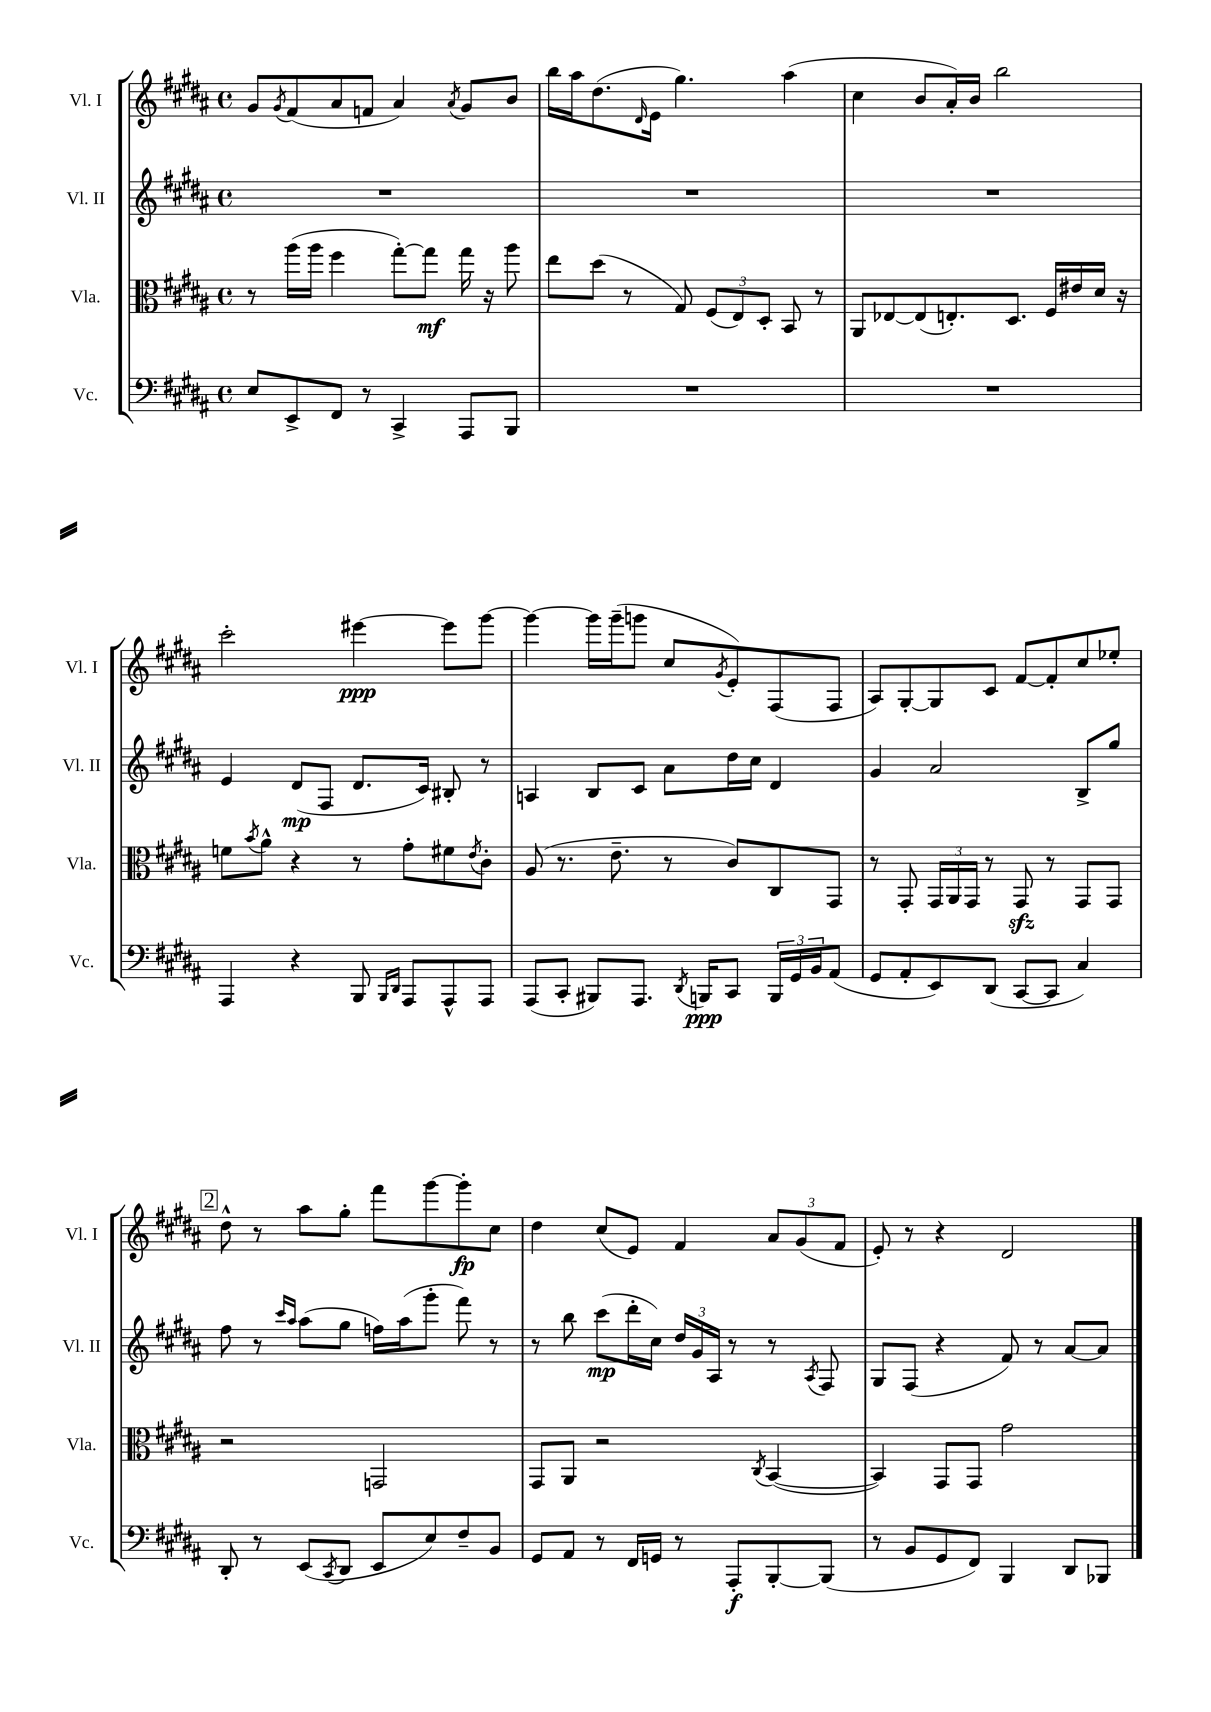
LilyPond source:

<<
\new StaffGroup <<
\new Staff = "s0" \with { instrumentName = "Vl. I" shortInstrumentName = "Vl. I" } {
    \clef treble \key b \major \defaultTimeSignature \time 4/4
    gis'8 \acciaccatura { gis'8 } fis'8( ais'8 f'8 ais'4) \acciaccatura { ais'8 } gis'8 b'8 |
    b''16 ais''16 dis''8.( \grace { dis'16 } e'16 gis''4.) ais''4( |
    cis''4 b'8 ais'16-.) b'16 b''2 |
    cis'''2-. eis'''4~\ppp eis'''8 gis'''8~ |
    gis'''4~ gis'''16 gis'''16--( g'''8 cis''8 \acciaccatura { gis'8 } e'8-.) fis8( fis8 |
    ais8) gis8~-. gis8 cis'8 fis'8~ fis'8-. cis''8 ees''8-. |
    \mark \markup { \box "2" } dis''8-^ r8 ais''8 gis''8-. fis'''8 gis'''8~ gis'''8-.\fp cis''8 |
    dis''4 cis''8( e'8) fis'4 \tuplet 3/2 { ais'8 gis'8( fis'8 } |
    e'8-.) r8 r4 dis'2 \bar "|." |
}
\new Staff = "s1" \with { instrumentName = "Vl. II" shortInstrumentName = "Vl. II" } {
    \clef treble \key b \major \defaultTimeSignature \time 4/4
    R1 |
    R1 |
    R1 |
    e'4 dis'8\mp( fis8 dis'8. cis'16) bis8-. r8 |
    a4 b8 cis'8 ais'8 dis''16 cis''16 dis'4 |
    gis'4 ais'2 b8-> gis''8 |
    \mark \markup { \box "2" } fis''8 r8 \grace { cis'''16 ais''16 } ais''8( gis''8 f''16) ais''16( gis'''8-. fis'''8) r8 |
    r8 b''8 cis'''8\mp( dis'''16-. cis''16) \tuplet 3/2 { dis''16 gis'16 ais16 } r8 r8 \acciaccatura { ais8 } fis8 |
    gis8 fis8( r4 fis'8) r8 ais'8~ ais'8 \bar "|." |
}
\new Staff = "s2" \with { instrumentName = "Vla." shortInstrumentName = "Vla." } {
    \clef alto \key b \major \defaultTimeSignature \time 4/4
    r8 ais''16( ais''16 fis''4 gis''8~-.) gis''8\mf gis''16 r16 ais''8 |
    e''8 dis''8( r8 gis8) \tuplet 3/2 { fis8( e8) dis8-. } b,8 r8 |
    ais,8 ees8~ ees8( e8.-.) dis8. fis16 eis'16 dis'16 r16 |
    f'8 \acciaccatura { b'8 } ais'8-^ r4 r8 gis'8-. fis'8 \acciaccatura { e'8 } cis'8-. |
    ais8( r8. e'8.-- r8 cis'8) cis8 gis,8 |
    r8 gis,8-. \tuplet 3/2 { gis,16 ais,16 gis,16 } r8 gis,8\sfz r8 gis,8 gis,8 |
    \mark \markup { \box "2" } r2 g,2 |
    gis,8 ais,8 r2 \acciaccatura { cis8 } b,4~( |
    b,4) gis,8 gis,8 gis'2 \bar "|." |
}
\new Staff = "s3" \with { instrumentName = "Vc." shortInstrumentName = "Vc." } {
    \clef bass \key b \major \defaultTimeSignature \time 4/4
    e8 e,8-> fis,8 r8 cis,4-> ais,,8 b,,8 |
    R1 |
    R1 |
    ais,,4 r4 b,,8 \grace { b,,16 dis,16 } ais,,8 ais,,8-^ ais,,8 |
    ais,,8( cis,8-. bis,,8) ais,,8. \acciaccatura { dis,8 } b,,16\ppp cis,8 \tuplet 3/2 { b,,16 gis,16 b,16 } ais,8( |
    gis,8 ais,8-. e,8) dis,8( cis,8~ cis,8 cis4) |
    \mark \markup { \box "2" } dis,8-. r8 e,8( \acciaccatura { cis,8 } dis,8 e,8 e8) fis8-- b,8 |
    gis,8 ais,8 r8 fis,16 g,16 r8 ais,,8-.\f b,,8~-. b,,8( |
    r8 b,8 gis,8 fis,8) b,,4 dis,8 bes,,8 \bar "|." |
}
>>
>>
\layout { \context { \Score \remove "Bar_number_engraver" } }
